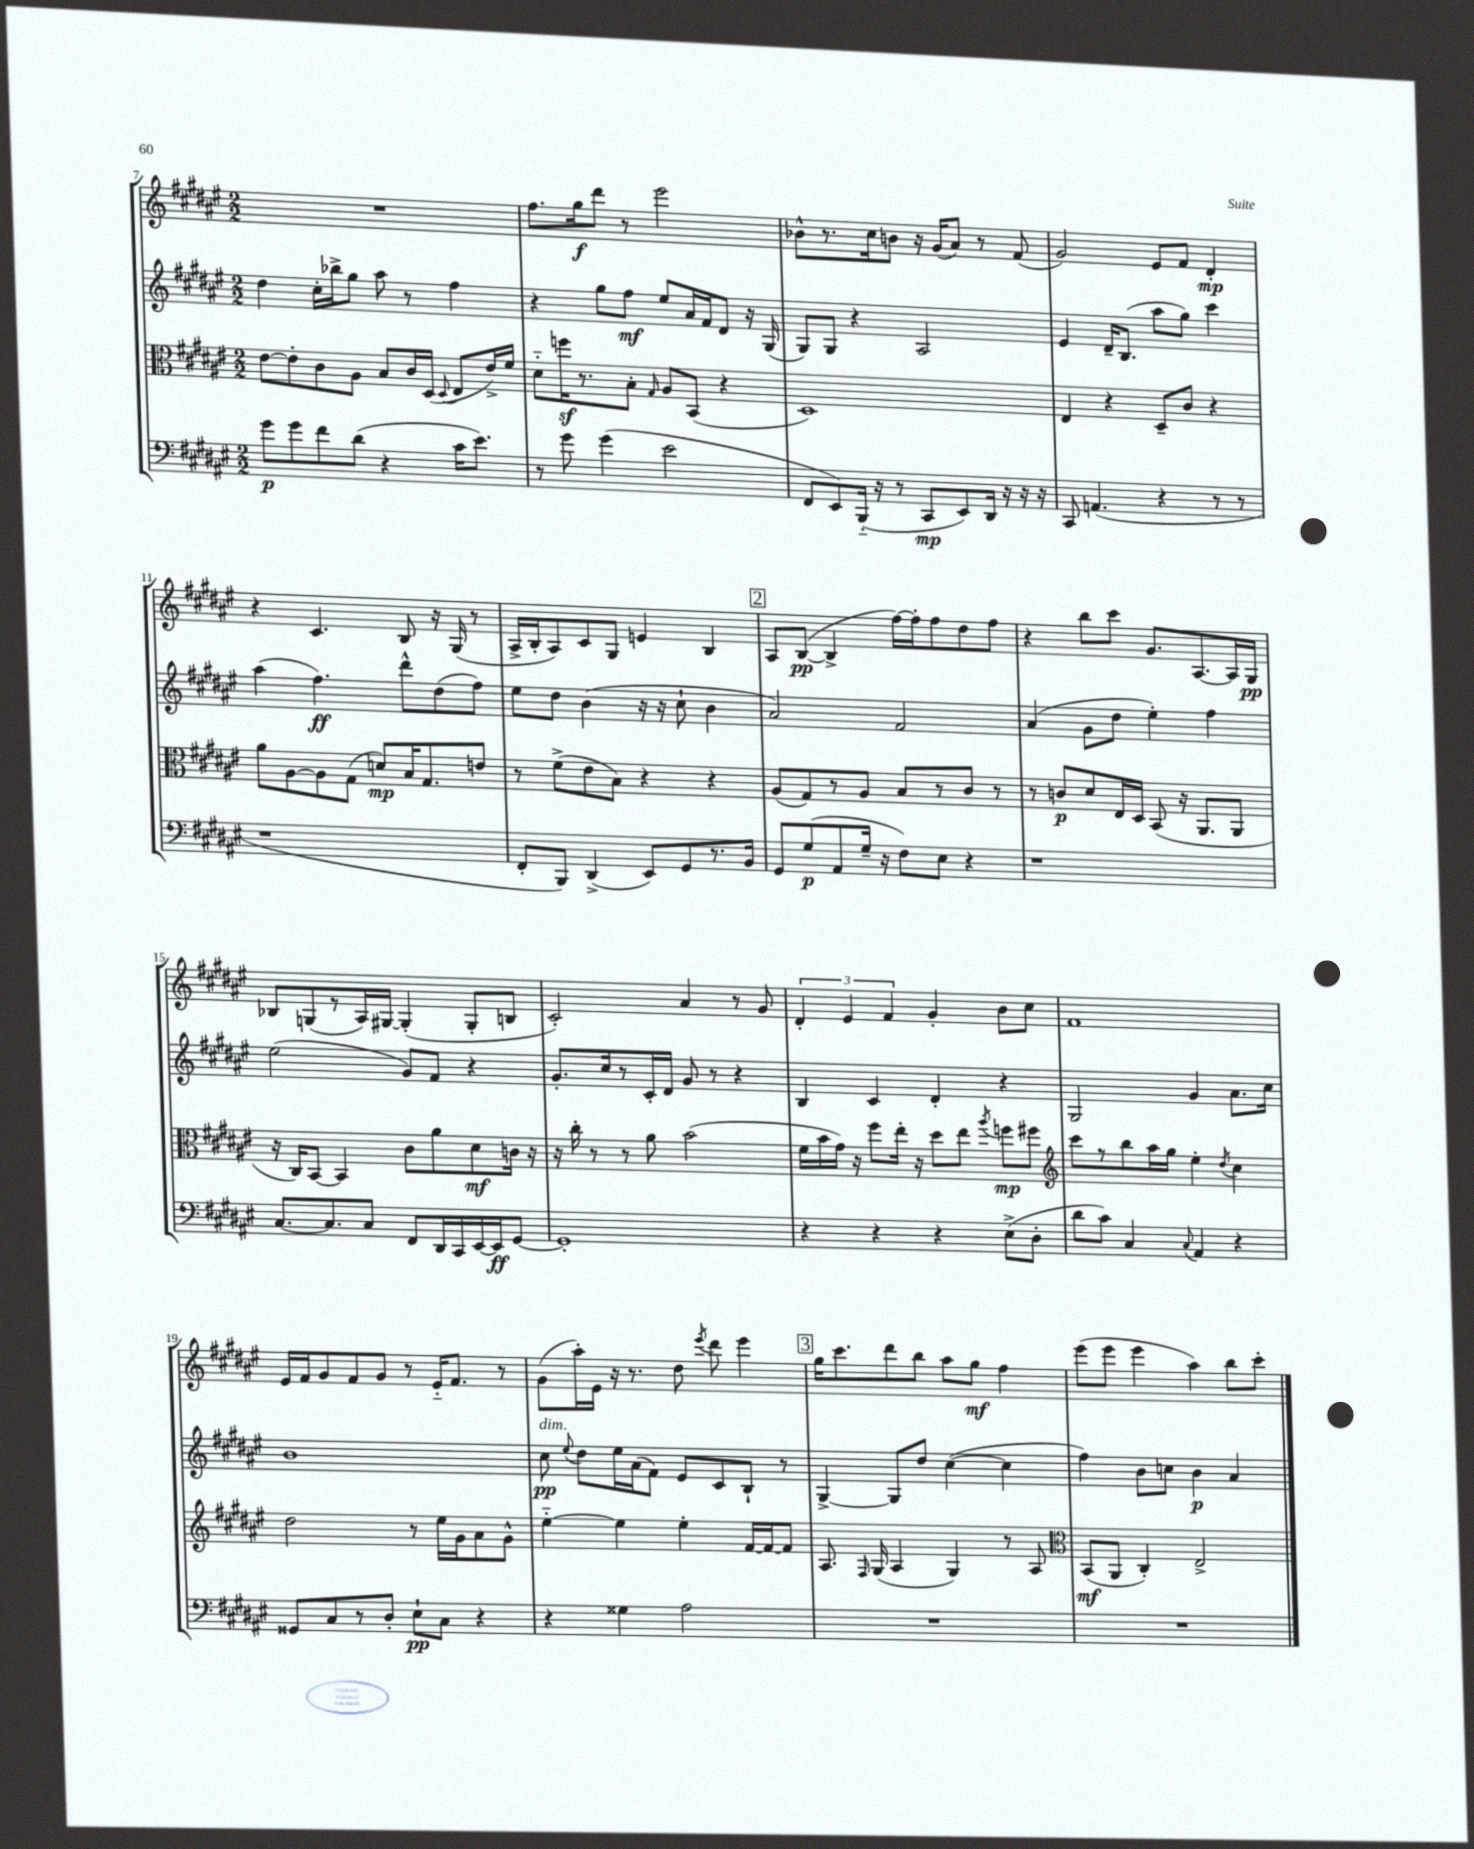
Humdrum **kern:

**kern	**dynam	**kern	**dynam	**kern	**dynam	**kern	**dynam
*part4	*part4	*part3	*part3	*part2	*part2	*part1	*part1
*staff4	*staff4	*staff3	*staff3	*staff2	*staff2	*staff1	*staff1
*clefF4	*	*clefC3	*	*clefG2	*	*clefG2	*
*k[f#c#g#d#a#e#]	*	*k[f#c#g#d#a#e#]	*	*k[f#c#g#d#a#e#]	*	*k[f#c#g#d#a#e#]	*
*M2/2	*	*M2/2	*	*M2/2	*	*M2/2	*
=7	=7	=7	=7	=7	=7	=7	=7
8g#\L	p	[8e#\L	.	4dd#\	.	1r	.
8g#\	.	8e#'\]	.	.	.	.	.
8f#\	.	8c#\	.	16cc#'\LL	.	.	.
.	.	.	.	16bb-X^\J	.	.	.
(8d#\J	.	8A#\J	.	8gg#\J	.	.	.
4r	.	8B/L	.	8aa#\	.	.	.
.	.	16c#/L	.	8r	.	.	.
.	.	(16D#/JJ	.	.	.	.	.
.	.	8qqD#/	.	.	.	.	.
16c#\KL	.	8E#/L	.	4ff#\	.	.	.
8.e#\J)	.	.	.	.	.	.	.
.	.	16e#^/L)	.	.	.	.	.
.	.	16f#/JJ	.	.	.	.	.
=8	=8	=8	=8	=8	=8	=8	=8
8r	.	8d#\L	.	4r	.	8.ff#\L	.
8g#\	.	16ffnz\K	.	.	.	.	.
.	.	8.r	.	.	.	16gg#\k	f
(4g#\	.	.	.	8gg#\L	.	8ddd#\J	.
.	.	8B'\J	.	8ff#\J	mf	8r	.
.	.	16qqG#/	.	.	.	.	.
2e#\	.	8A#/L	.	8ee#/L	.	2eee#\	.
.	.	(8BB/J	.	16a#/L	.	.	.
.	.	.	.	16f#/J	.	.	.
.	.	4r	.	8d#/J	.	.	.
.	.	.	.	16r	.	.	.
.	.	.	.	(16G#/	.	.	.
=9	=9	=9	=9	=9	=9	=9	=9
8FF#/L	.	1D#)	.	8G#/L)	.	8b-X^^\L	.
8EE#/)	.	.	.	8G#/J	.	8.r	.
(16BBB/Jk	.	.	.	4r	.	.	.
16r	.	.	.	.	.	16cc#\k	.
8r	.	.	.	.	.	8bn\J	.
8CC#/L	mp	.	.	2A#/	.	16r	.
.	.	.	.	.	.	(16g#/KL	.
8EE#/)	.	.	.	.	.	8a#/J)	.
16DD#/Jk	.	.	.	.	.	8r	.
16r	.	.	.	.	.	.	.
16r	.	.	.	.	.	(8f#/	.
16r	.	.	.	.	.	.	.
=10	=10	=10	=10	=10	=10	=10	=10
8CC#/	.	4E#/	.	4e#/	.	2g#/)	.
(4.AAn/	.	.	.	.	.	.	.
.	.	4r	.	16d#~/KL	.	.	.
.	.	.	.	(8.B/J	.	.	.
4r	.	8D#~/L	.	8aa#\L	.	8e#/L	.
.	.	8c#/J	.	8gg#\J)	.	8f#/J	.
8r	.	4r	.	4ccc#\	.	4d#'/	mp
8r	.	.	.	.	.	.	.
!!LO:LB:g=z
=11	=11	=11	=11	=11	=11	=11	=11
1r	.	8a#\L	.	(4aa#\	.	4r	.
.	.	[8A#\	.	.	.	.	.
.	.	8A#\]	.	4.ff#\)	ff	4.c#/	.
.	.	(8G#\J	.	.	.	.	.
.	.	8dn/L)	mp	.	.	.	.
.	.	16B/K	.	8ddd#^^\L	.	8B/	.
.	.	8.G#/	.	.	.	.	.
.	.	.	.	(8dd#\	.	16r	.
.	.	.	.	.	.	(16G#/	.
.	.	8en/J	.	8ff#\J)	.	8r	.
=12	=12	=12	=12	=12	=12	=12	=12
8FF#'/L	.	8r	.	8ee#\L	.	16A#^/LL	.
.	.	.	.	.	.	16B'/J	.
8BBB/J)	.	(8f#^\L	.	8dd#\J	.	8A#/)	.
(4DD#^/	.	8e#\	.	(4b\	.	8c#/	.
.	.	8B\J)	.	.	.	8G#/J	.
8EE#/L)	.	4r	.	16r	.	4en/	.
.	.	.	.	16r	.	.	.
8GG#/	.	.	.	8cc#`\	.	.	.
8.r	.	4r	.	4b\	.	4B/	.
16BB/Jk	.	.	.	.	.	.	.
!!LO:REH:place=s1:t=2
=13	=13	=13	=13	=13	=13	=13	=13
8GG#/L	.	(8A#/L	.	2a#/)	.	8A#/L	.
(8G#/	p	8G#/)	.	.	.	([8B/J	pp
8AA#/	.	8r	.	.	.	4B^/]	.
16G#~/Jk	.	8A#/J	.	.	.	.	.
16r	.	.	.	.	.	.	.
8F#\L)	.	8B/L	.	2f#/	.	[16ff#\LL)	.
.	.	.	.	.	.	16ff#'\J]	.
8E#\J	.	8r	.	.	.	8ff#\	.
4r	.	8c#/J	.	.	.	8dd#\	.
.	.	8r	.	.	.	8ff#\J	.
=14	=14	=14	=14	=14	=14	=14	=14
1r	.	8r	.	(4a#/	.	4r	.
.	.	8cn/L	p	.	.	.	.
.	.	8d#/	.	8g#\L	.	8bb\L	.
.	.	16E#/L	.	8dd#\J	.	8ccc#\J	.
.	.	16D#/JJ	.	.	.	.	.
.	.	(8BB/	.	4ee#'\)	.	8.g#/L	.
.	.	16r	.	.	.	.	.
.	.	8.AA#/L	.	.	.	[8.A#/	.
.	.	.	.	4ff#\	.	.	.
.	.	8AA#/J	.	.	.	16A#/L]	.
.	.	.	.	.	.	16G#/JJ	pp
!!LO:LB:g=z
=15	=15	=15	=15	=15	=15	=15	=15
[8.C#/L	.	16r	.	(2ee#\	.	8B-X/L	.
.	.	16C#/KL)	.	.	.	.	.
.	.	[8BB/J	.	.	.	(8Gn/	.
8.C#/]	.	.	.	.	.	.	.
.	.	4BB/]	.	.	.	8r	.
8C#/J	.	.	.	.	.	16A#/L)	.
.	.	.	.	.	.	[16G#X/JJ	.
8FF#/L	.	8c#\L	.	8g#/L)	.	(4G#'/]	.
16DD#/L	.	8a#\	.	8f#/J	.	.	.
16CC#/	.	.	.	.	.	.	.
[16EE#/	.	8d#\	mf	4r	.	8G#'/L	.
16EE#/J]	ff	.	.	.	.	.	.
[8GG#/J	.	16cn\Jk	.	.	.	8Bn/J	.
.	.	16r	.	.	.	.	.
=16	=16	=16	=16	=16	=16	=16	=16
1GG#']	.	16r	.	8.g#'/L	.	2c#'/)	.
.	.	16cc#'\	.	.	.	.	.
.	.	8r	.	.	.	.	.
.	.	.	.	16cc#/k	.	.	.
.	.	8r	.	8r	.	.	.
.	.	8a#\	.	16c#'/L	.	.	.
.	.	.	.	16d#/JJ	.	.	.
.	.	(2b\	.	8g#/	.	4a#/	.
.	.	.	.	8r	.	.	.
.	.	.	.	4r	.	8r	.
.	.	.	.	.	.	8g#/	.
=17	=17	=17	=17	=17	=17	=17	=17
4r	.	16f#\LL	.	4B/	.	6d#'/	.
.	.	16b\	.	.	.	.	.
.	.	16g#\JJ)	.	.	.	.	.
.	.	.	.	.	.	6e#/	.
.	.	16r	.	.	.	.	.
4r	.	8ff#\L	.	4c#/	.	.	.
.	.	.	.	.	.	6f#/	.
.	.	16ee#'\Jk	.	.	.	.	.
.	.	16r	.	.	.	.	.
4r	.	8dd#\L	.	4d#'/	.	4g#'/	.
.	.	8ee#\J	.	.	.	.	.
.	.	8qaa#/	.	.	.	.	.
(8E#^\L	.	8ffn\L	mp	4r	.	8b\L	.
8D#'\J	.	8ff#X\J	.	.	.	8cc#\J	.
=18	=18	=18	=18	=18	=18	=18	=18
*	*	*clefG2	*	*	*	*	*
8d#\L	.	8ccc#\L	.	2G#/	.	1f#	.
8c#\J)	.	8r	.	.	.	.	.
4C#/	.	8bb\	.	.	.	.	.
.	.	16aa#\L	.	.	.	.	.
.	.	16gg#\JJ	.	.	.	.	.
8qqC#/	.	.	.	.	.	.	.
4AA#/	.	4ee#'\	.	4g#/	.	.	.
.	.	8qdd#/	.	.	.	.	.
4r	.	4cc#\	.	8.a#\L	.	.	.
.	.	.	.	16cc#\Jk	.	.	.
!!LO:LB:g=z
=19	=19	=19	=19	=19	=19	=19	=19
8GG##X/L	.	2dd#\	.	1b	.	16e#/LL	.
.	.	.	.	.	.	16f#/J	.
8C#/	.	.	.	.	.	8g#/	.
8r	.	.	.	.	.	8f#/	.
8D#'/J	.	.	.	.	.	8g#/J	.
8E#`\L	pp	8r	.	.	.	8r	.
8C#\J	.	16ee#\LL	.	.	.	16e#/KL	.
.	.	16g#\J	.	.	.	8.f#/J	.
4r	.	8a#\	.	.	.	.	.
.	.	8g#^^\J	.	.	.	8r	.
=20	=20	=20	=20	=20	=20	=20	=20
!	!	!	!	!LO:TX:a:i:t=dim.	!	!	!
4r	.	[4ee#\	.	8cc#\	pp	(8g#\L	.
.	.	.	.	8qqee#/	.	.	.
.	.	.	.	8dd#\L	.	16aa#'\L)	.
.	.	.	.	.	.	16e#\JJ	.
4G##X\	.	4ee#\]	.	16ee#\L	.	16r	.
.	.	.	.	(16a#\J	.	8.r	.
.	.	.	.	8f#\J)	.	.	.
2A#\	.	4ee#'\	.	8e#/L	.	8dd#\	.
.	.	.	.	.	.	8qeee#/	.
.	.	.	.	8c#/	.	8ddd#\	.
.	.	[16f#/LL	.	8B`/J	.	4eee#\	.
.	.	16f#/J_	.	.	.	.	.
.	.	8f#/J]	.	8r	.	.	.
!!LO:REH:place=s1:t=3
=21	=21	=21	=21	=21	=21	=21	=21
1r	.	8.A#/	.	[4G#^/	.	16gg#\KL	.
.	.	.	.	.	.	8.ccc#\	.
.	.	16qqF#/	.	.	.	.	.
.	.	(16G#/	.	.	.	.	.
.	.	4A#/	.	8G#/L]	.	8ddd#\	.
.	.	.	.	8dd#/J	.	8bb\J	.
.	.	4G#/)	.	([4cc#\	.	8aa#\L	.
.	.	.	.	.	.	8gg#\J	mf
.	.	8r	.	4cc#\]	.	4ff#\	.
.	.	8A#/	.	.	.	.	.
=22	=22	=22	=22	=22	=22	=22	=22
*	*	*clefC3	*	*	*	*	*
1r	.	(8BB/L	mf	4ff#\)	.	(8eee#\L	.
.	.	8AA#/J	.	.	.	8eee#\J	.
.	.	4C#'/)	.	8b\L	.	4eee#\	.
.	.	.	.	8ccn\J	.	.	.
.	.	2E#^/	.	4b\	p	4aa#\)	.
.	.	.	.	4a#/	.	8bb\L	.
.	.	.	.	.	.	8ccc#'\J	.
==	==	==	==	==	==	==	==
*-	*-	*-	*-	*-	*-	*-	*-
